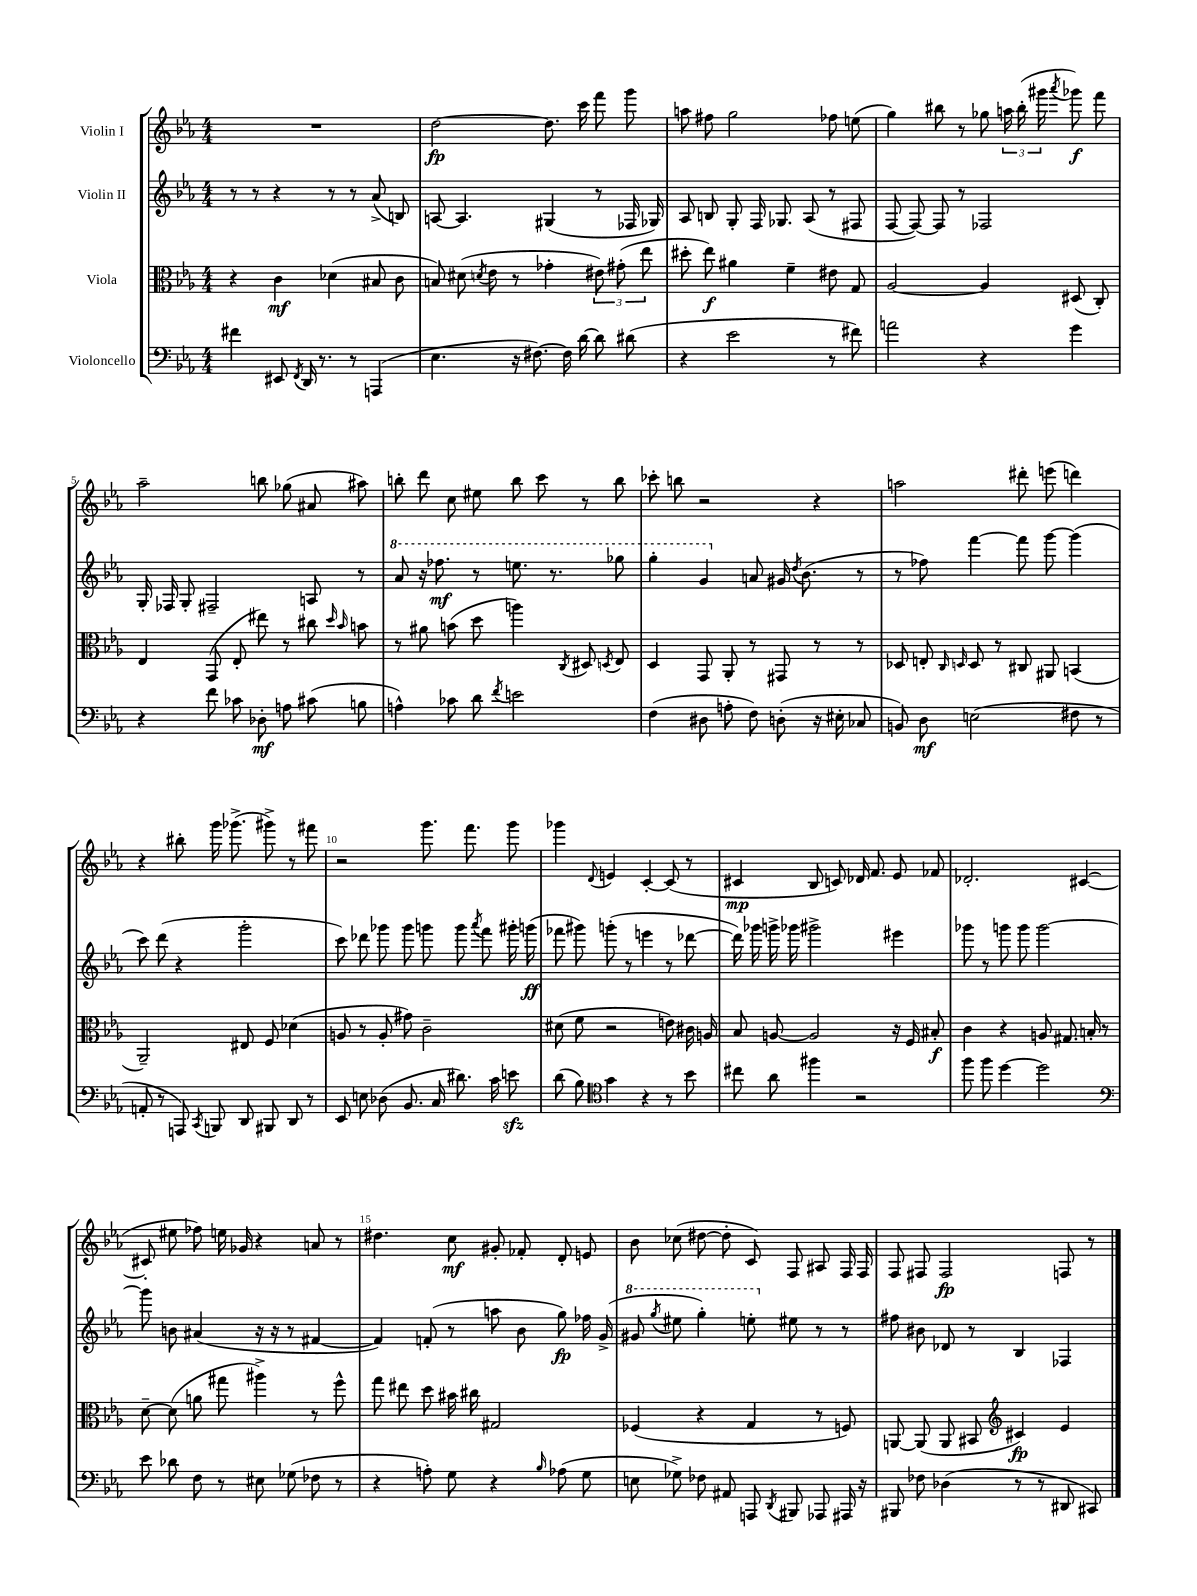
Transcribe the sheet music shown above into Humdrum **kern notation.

**kern	**kern	**kern	**kern
*staff4	*staff3	*staff2	*staff1
*clefF4	*clefC3	*clefG2	*clefG2
*k[b-e-a-]	*k[b-e-a-]	*k[b-e-a-]	*k[b-e-a-]
*M4/4	*M4/4	*M4/4	*M4/4
4f#\	4r	8r	1r
.	.	8r	.
8EE#/	4c\	4r	.
8qFF/	.	.	.
16DD/	.	.	.
8.r	.	.	.
.	(4d-\	8r	.
8r	.	8r	.
(4AAA/	8B#/	(8a-^/	.
.	8c\	8B/)	.
=	=	=	=
4.E-\	8B/)	[8A/	[2dd\
.	(8d#\	4.A/]	.
.	8qd/	.	.
.	8e-\	.	.
16r	8r	.	.
[8.F#\)	.	.	.
.	4g-'\	(4G#/	8.dd\]
16F#\]	.	.	.
[16d\	.	.	16ccc\
8d\]	12e#\)	8r	8fff\
.	(12g#'\	.	.
(8d#\	.	16F-/	8ggg\
.	12ee-\	.	.
.	.	16G-/)	.
=	=	=	=
4r	8dd#'\	8A-/	8aa\
.	8ee-\)	8B/	8ff#\
2e-\	4a#\	8G'/	2gg\
.	.	16F/	.
.	.	8.G-/	.
.	4f~\	.	.
.	.	(8A-/	.
8r	8e#\	8r	8ff-\
8f#\)	8G/	8F#/	(8ee\
=	=	=	=
2a\	[2A-/	[8F/	4gg\)
.	.	8F/_)	.
.	.	8F/]	8bb#\
.	.	8r	8r
4r	4A-/]	2F-/	8gg-\
.	.	.	24aa\
.	.	.	(24bb#'\
.	.	.	24ggg#\
.	.	.	8qaaa-/
4g\	(8D#/	.	8ggg-\)
.	8C'/)	.	8fff\
=	=	=	=
4r	4E-/	16G'/	2aa-~\
.	.	16F-/	.
.	.	8G'/	.
8f\	(8GG/	2F#~/	.
8c-\	8E-'/	.	.
8D-'\	8ee#\)	.	8bb\
8A\	8r	.	(8gg-\
(8c#\	8cc#\	8A/	8a#/
.	16qqdd/	.	.
.	16qqb-/	.	.
8B\	8b\	8r	8aa#\)
=	=	=	=
4A^^\)	8r	8aa-/	8bb'\
.	8a#\	16r	8ddd\
.	.	8.fff-\	.
8c-\	(8b\	.	8cc\
8d\	8dd\	8r	8ee#\
8qf/	.	.	.
2e\	4aa\)	8.eee\	8bb\
.	.	.	8ccc\
.	.	8.r	.
.	8qC/	.	.
.	8D#/	.	8r
.	8qD/	.	.
.	8E-/	8ggg-\	8bb\
=	=	=	=
(4F\	4D/	4ggg'\	8ccc-'\
.	.	.	8bb\
8D#\	8GG/	4gg/	2r
8A'\	8AA-'/	.	.
8F\)	8r	8a/	.
(8D'\	8GG#/	16g#/	.
.	.	8qdd/	.
.	.	(8.b-\	.
16r	8r	.	4r
16E#'\	.	.	.
8C-/	8r	8r	.
=	=	=	=
8BB/)	8D-/	8r	2aa\
8D\	8E'/	8ff-\)	.
.	16qqC/	.	.
.	16qqD/	.	.
(2E\	8D/	[4fff\	.
.	8r	.	.
.	8C#/	8fff\]	8ddd#'\
.	8AA#/	[8ggg\	(8eee\
8F#\	(4BB/	(4ggg\]	4ddd\)
8r	.	.	.
=	=	=	=
8AA'/	2AA-~/)	8ccc\)	4r
8r	.	(8ddd\	.
8AAA/)	.	4r	8bb#'\
8qCC/	.	.	.
8BBB/	.	.	16ggg\
.	.	.	(8.ggg-^\
8DD/	8E#/	2ggg'\	.
8BBB#/	8F/	.	8ggg#^\)
8DD/	(4d-\	.	8r
8r	.	.	8fff#\
=	=	=	=
8EE-/	8A/	8ccc\)	2r
8E\	8r	8ddd-\	.
(8D-\	8A'/	8ggg-\	.
8.BB-/	8g#\)	8ggg-\	.
.	2c~\	8ggg\	8.ggg\
16C/	.	.	.
8.d#\)	.	8ggg\	.
.	.	.	8.fff\
.	.	8qaaa-/	.
.	.	8fff\	.
16c\	.	.	.
8e\	.	16ggg#'\	8ggg\
.	.	(16ggg\	.
=	=	=	=
(8d\	(8d#\	8fff-\	4ggg-\
8B-\)	8f\	8ggg#\)	.
*clefC4	*	*	*
.	.	.	8qqd/
4g\	2r	(8ggg'\	4e/
.	.	8r	.
4r	.	4eee\	[4c'/
8r	8e\)	8r	(8c/]
8b-\	16c#\	[8ddd-\	8r
.	16A/	.	.
=	=	=	=
8cc#\	8B-/	16ddd-\])	4c#/
.	.	16ggg-\	.
8a-\	[8A/	16ggg^\	.
.	.	16ggg-\	.
4ff#\	2A/]	2ggg#^\	8B-/
.	.	.	8c/)
2r	.	.	16d-/
.	.	.	8.f/
.	16r	4eee#\	8e-/
.	16F/	.	.
.	8B#'/	.	8f-/
=	=	=	=
8ff\	4c\	8ggg-\	2.d-'/
8ff\	.	8r	.
[4dd\	4r	8ggg\	.
.	.	8ggg\	.
2dd\]	8A/	[2ggg\	.
.	8.G#/	.	.
.	.	.	([4c#/
.	16B'/	.	.
.	8r	.	.
=	=	=	=
*clefF4	*	*	*
8e-\	[8d~\	8ggg\]	8c#'/]
8d-\	(8d\]	8b\	8ee#\
8F\	8a\	(4a#/	8ff-\)
8r	8gg#\	.	16ee\
.	.	.	16g-/
8E#\	4aa#^\)	16r	4r
.	.	16r	.
(8G-\	.	8r	.
8F-\	8r	[4f#/	8a/
8r	8ff^^\	.	8r
=	=	=	=
4r	8gg\	4f#/])	4.dd#\
.	8ee#\	.	.
8A'\)	8dd\	(8f'/	.
8G\	16b#\	8r	8cc\
.	16cc#\	.	.
4r	2G#/	8aa\	8g#'/
.	.	8b-\	8f-'/
16qqB-/	.	.	.
(8A-\	.	8gg\)	8d'/
8G\	.	16ff-\	8e/
.	.	(16g^/	.
=	=	=	=
8E\	(4F-/	8gg#/	8b-\
.	.	8qggg/	.
8G-^\)	.	8eee#\	(8cc-\
8F-\	4r	4ggg'\)	[8dd#\
8AA#/	.	.	8dd#'\]
8AAA/	4G/	8eee'\	8c/)
8qDD/	.	.	.
8BBB#/	.	8ee#\	8F/
8AAA-/	8r	8r	8A#/
16AAA#/	8F/)	8r	16F/
16r	.	.	16F/
=	=	=	=
8BBB#/	[8AA/	8ff#\	8F/
8F-\	(8AA/]	8b#\	8F#/
(4D-\	8AA/	8d-/	2F#/
.	8BB#/	8r	.
*	*clefG2	*	*
8r	4c#/)	4B-/	.
8r	.	.	.
8DD#/	4e-/	4F-/	8F/
8CC#/)	.	.	8r
==	==	==	==
*-	*-	*-	*-
